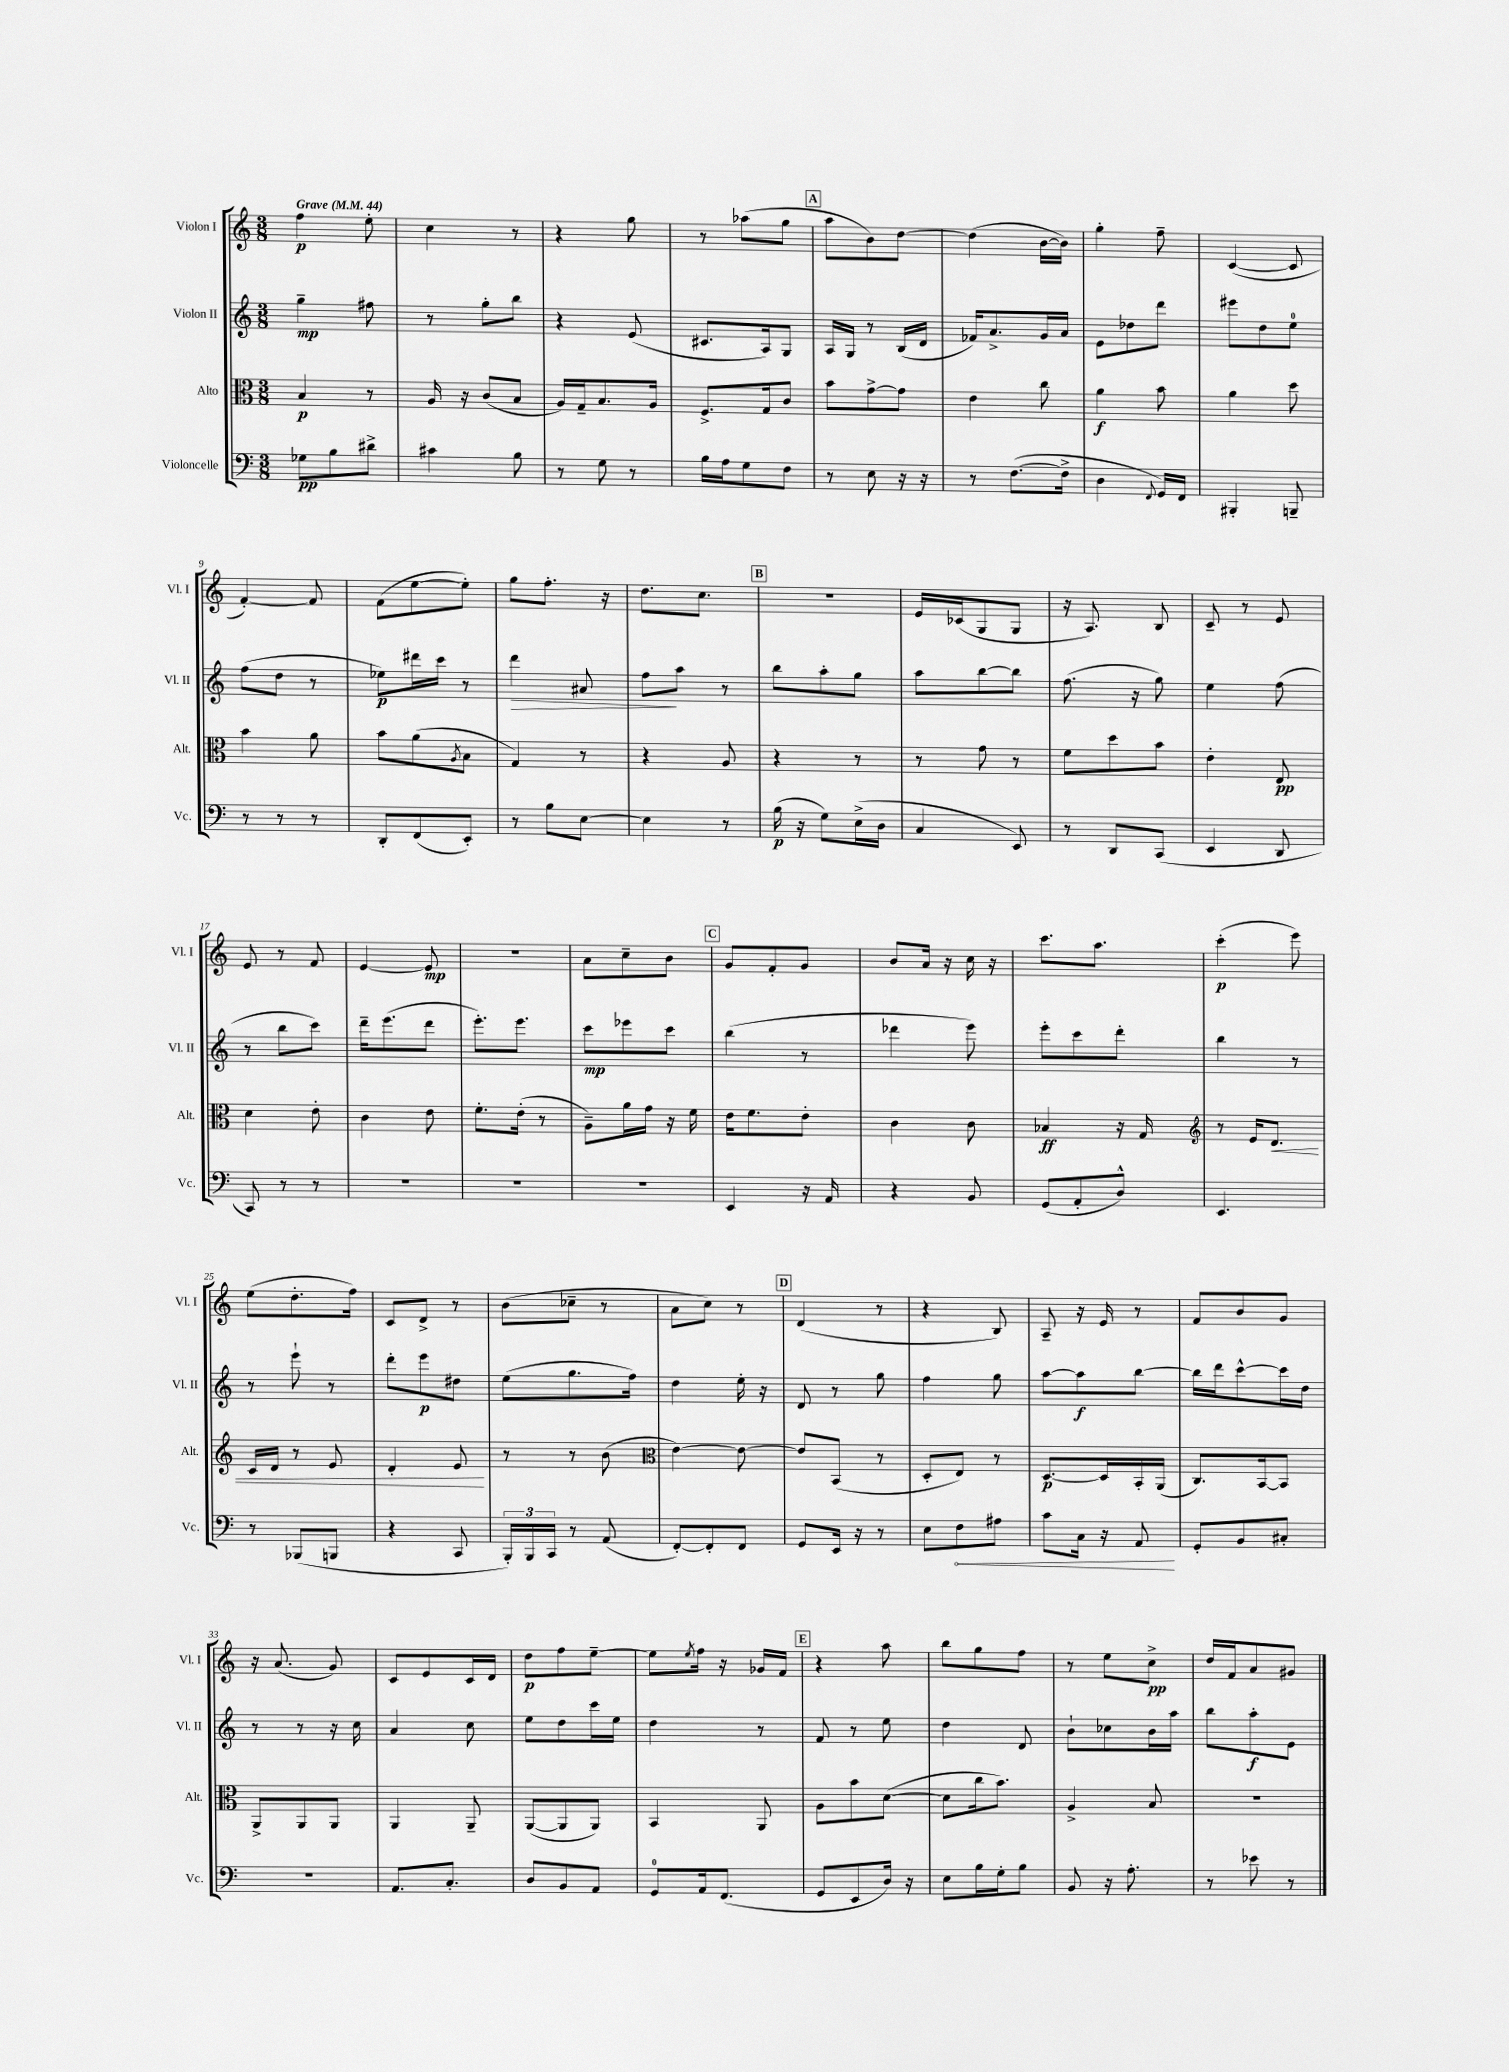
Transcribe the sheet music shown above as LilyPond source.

<<
\new StaffGroup <<
\new Staff = "s0" \with { instrumentName = "Violon I" shortInstrumentName = "Vl. I" } {
    \clef treble \key c \major \numericTimeSignature \time 3/8 \tempo "Grave" 4 = 44
    f''4\p e''8-. |
    c''4 r8 |
    r4 g''8 |
    r8 aes''8( g''8 |
    \mark \markup { \box "A" } a''8 b'8) d''8~ |
    d''4( b'16~ b'16) |
    g''4-. f''8-- |
    c'4~( c'8 |
    f'4~-.) f'8 |
    f'8( e''8~ e''8-.) |
    g''8 f''8.-. r16 |
    d''8. c''8. |
    \mark \markup { \box "B" } R4. |
    e'16 ces'16( g8 g8 |
    r16 a8.) b8 |
    c'8-- r8 e'8 |
    e'8 r8 f'8 |
    e'4~ e'8\mp |
    R4. |
    a'8 c''8-- b'8 |
    \mark \markup { \box "C" } g'8 f'8-. g'8 |
    b'8 a'16 r16 c''16 r16 |
    c'''8. a''8. |
    c'''4-.\p( e'''8) |
    e''8( d''8.-. f''16) |
    c'8 d'8-> r8 |
    b'8( ces''8-- r8 |
    a'8 c''8) r8 |
    \mark \markup { \box "D" } d'4( r8 |
    r4 b8) |
    a8-- r16 e'16 r8 |
    f'8 b'8 g'8 |
    r16 a'8.( g'8) |
    c'8 e'8 c'16 d'16 |
    d''8\p f''8 e''8~-- |
    e''8 \acciaccatura { e''8 } f''16 r16 ges'16 f'16 |
    \mark \markup { \box "E" } r4 a''8 |
    b''8 g''8 f''8 |
    r8 e''8 c''8->\pp |
    d''16 f'16 a'8 gis'8 \bar "|." |
}
\new Staff = "s1" \with { instrumentName = "Violon II" shortInstrumentName = "Vl. II" } {
    \clef treble \key c \major \numericTimeSignature \time 3/8
    g''4--\mp fis''8 |
    r8 g''8-. b''8 |
    r4 e'8( |
    cis'8. a16) g8 |
    \mark \markup { \box "A" } a16 g16 r8 b16( d'16 |
    fes'16) a'8.-> g'16 a'16 |
    e'8 des''8 d'''8 |
    eis'''8 d''8 e''8-0 |
    f''8( d''8 r8 |
    ees''8\p) dis'''16 c'''16 r8 |
    d'''4\> ais'8 |
    f''8\! a''8 r8 |
    \mark \markup { \box "B" } b''8 a''8-. g''8 |
    a''8 b''8~ b''8 |
    f''8.( r16 g''8) |
    e''4 f''8( |
    r8 b''8 c'''8) |
    d'''16-- e'''8.( d'''8 |
    e'''8.-.) e'''8. |
    c'''8\mp ees'''8 c'''8 |
    \mark \markup { \box "C" } b''4( r8 |
    des'''4 e'''8) |
    e'''8-. c'''8 d'''8-. |
    b''4 r8 |
    r8 e'''8-! r8 |
    d'''8-. e'''8\p dis''8 |
    e''8( g''8. f''16) |
    d''4 e''16-. r16 |
    \mark \markup { \box "D" } d'8 r8 g''8 |
    f''4 g''8 |
    a''8~ a''8\f b''8~ |
    b''16 d'''16 c'''8~-^ c'''16 d''16 |
    r8 r8 r16 c''16 |
    a'4 c''8 |
    e''8 d''8 c'''16 e''16 |
    d''4 r8 |
    \mark \markup { \box "E" } f'8 r8 e''8 |
    d''4 d'8 |
    b'8-! ces''8 b'16 a''16 |
    b''8 a''8-.\f e'8 \bar "|." |
}
\new Staff = "s2" \with { instrumentName = "Alto" shortInstrumentName = "Alt." } {
    \clef alto \key c \major \numericTimeSignature \time 3/8
    b4\p r8 |
    a16 r16 c'8( b8 |
    a16) g16-- b8. a16 |
    f8.-> g16 c'8 |
    \mark \markup { \box "A" } b'8 g'8~-> g'8 |
    e'4 c''8 |
    a'4\f b'8 |
    a'4 d''8 |
    b'4 a'8 |
    b'8 a'8( \acciaccatura { a8 } b8 |
    g4) r8 |
    r4 a8 |
    \mark \markup { \box "B" } r4 r8 |
    r8 g'8 r8 |
    f'8 d''8 b'8 |
    e'4-. e8\pp |
    d'4 e'8-. |
    c'4 e'8 |
    f'8.-. e'16-.( r8 |
    a8--) a'16 g'16 r16 f'16 |
    \mark \markup { \box "C" } e'16 f'8. e'8-. |
    c'4 c'8 |
    bes4\ff r16 g16 |
    \clef treble r8 e'16 d'8.\< |
    c'16 d'16 r8 e'8 |
    d'4-. e'8\! |
    r8 r8 b'8( |
    \clef alto e'4~) e'8~ |
    \mark \markup { \box "D" } e'8 b,8( r8 |
    d8-. e8) r8 |
    d8.~\p d16 b,16-. a,16( |
    c8.) b,16~ b,8 |
    a,8-> a,8 a,8 |
    a,4 a,8-- |
    a,8~( a,8 a,8) |
    b,4 a,8 |
    \mark \markup { \box "E" } a8 b'8 d'8~( |
    d'8 c''16 b'8.) |
    a4-> b8 |
    R4. \bar "|." |
}
\new Staff = "s3" \with { instrumentName = "Violoncelle" shortInstrumentName = "Vc." } {
    \clef bass \key c \major \numericTimeSignature \time 3/8
    ges8\pp b8 dis'8-> |
    cis'4 b8 |
    r8 g8 r8 |
    b16 a16 g8 f8 |
    \mark \markup { \box "A" } r8 e8 r16 r16 |
    r8 f8.~( f16-> |
    d4 \appoggiatura { f,8 } g,16) f,16 |
    bis,,4-. b,,8-- |
    r8 r8 r8 |
    d,8-. f,8( e,8-.) |
    r8 b8 e8~ |
    e4 r8 |
    \mark \markup { \box "B" } b16\p( r16 g8) e16->( d16 |
    c4 e,8) |
    r8 d,8 c,8( |
    e,4 d,8 |
    c,8) r8 r8 |
    R4. |
    R4. |
    R4. |
    \mark \markup { \box "C" } e,4 r16 a,16 |
    r4 b,8 |
    g,8( a,8-. d8-^) |
    e,4. |
    r8 bes,,8( b,,8 |
    r4 c,8 |
    \tuplet 3/2 { b,,16-.) b,,16 c,16 } r8 a,8( |
    f,8~-.) f,8-. f,8 |
    \mark \markup { \box "D" } g,8 e,16 r16 r8 |
    e8 \once \override Hairpin.circled-tip = ##t f8\< ais8 |
    c'8 c16 r16 a,8\! |
    g,8-. b,8 cis8-. |
    R4. |
    a,8. c8.-. |
    d8 b,8 a,8 |
    g,8-0 a,16 f,8.( |
    \mark \markup { \box "E" } g,8 e,8 d16) r16 |
    e8 b16 g16-. b8 |
    b,8 r16 a8.-. |
    r8 ees'8 r8 \bar "|." |
}
>>
>>
